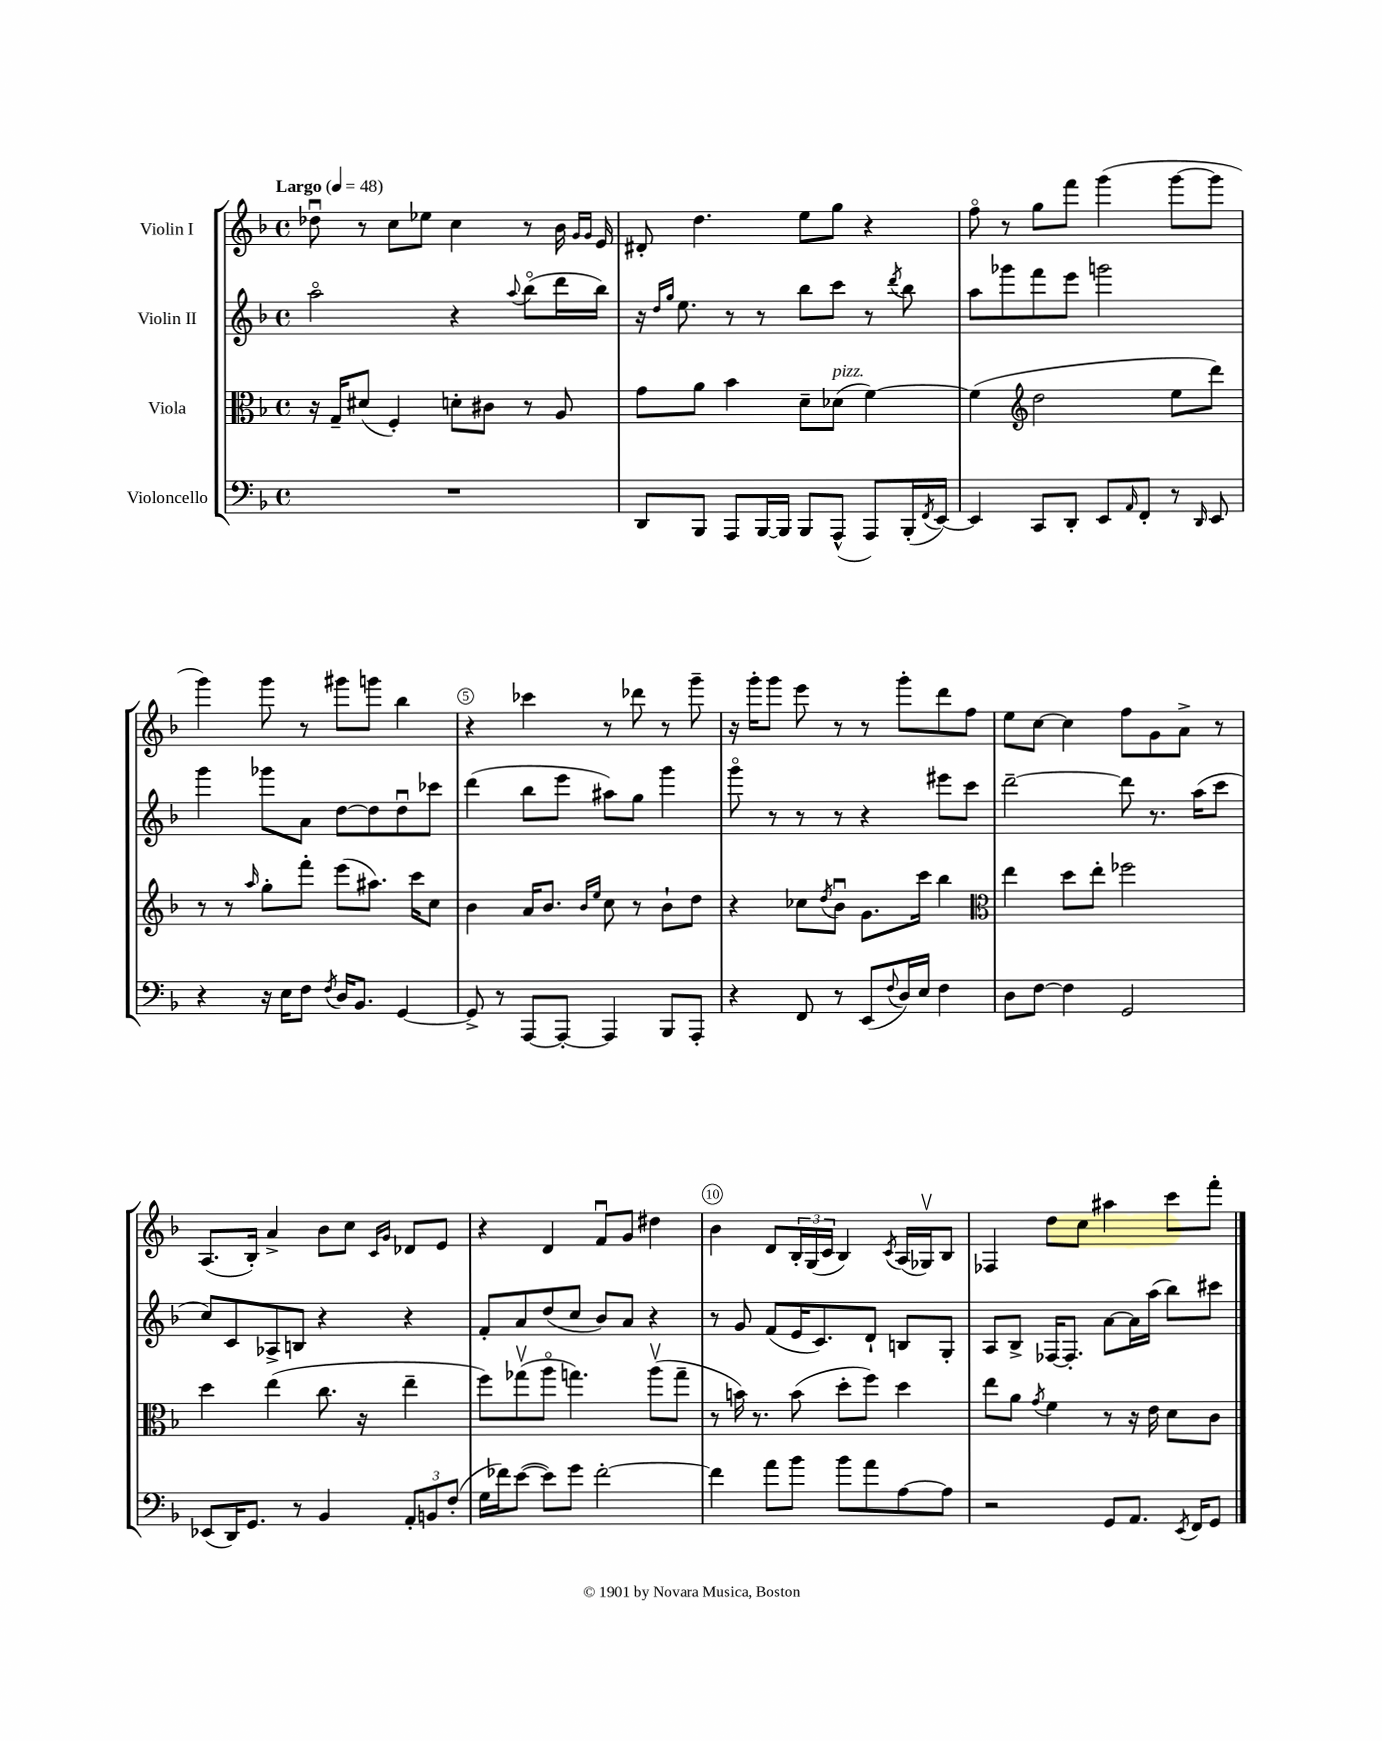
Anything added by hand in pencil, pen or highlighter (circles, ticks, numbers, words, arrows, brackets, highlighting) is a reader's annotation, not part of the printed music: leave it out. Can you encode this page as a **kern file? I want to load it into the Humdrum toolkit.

**kern	**kern	**kern	**kern
*staff4	*staff3	*staff2	*staff1
*clefF4	*clefC3	*clefG2	*clefG2
*k[b-]	*k[b-]	*k[b-]	*k[b-]
*M4/4	*M4/4	*M4/4	*M4/4
*met(c)	*met(c)	*met(c)	*met(c)
*MM48	*MM48	*MM48	*MM48
1r	16r	2aao\	8dd-u\
.	16G~/LK	.	.
.	(8d#/J	.	8r
.	4F'/)	.	8cc\L
.	.	.	8ee-\J
.	8d'\L	4r	4cc\
.	8c#\J	.	.
.	.	8qqaa/	.
.	8r	(8bb-o\L	8r
.	8A/	16ddd\L	16b-\
.	.	.	16qqg/LL
.	.	.	16qqg/JJ
.	.	16bb-\JJ)	16e/
=	=	=	=
8DD/L	8g\L	16r	8d#'/
.	.	16qqdd/LL	.
.	.	16qqgg/JJ	.
.	.	8.ee\	.
8BBB-/J	8a\J	.	4.dd\
8AAA/L	4b-\	8r	.
[16BBB-/L	.	8r	.
16BBB-/]JJ	.	.	.
8BBB-/L	8d~\L	8bb-\L	8ee\L
(8AAA^^/J	(8d-\J	8ccc\J	8gg\J
8AAA/L)	[4f\)	8r	4r
.	.	8qddd/	.
(16BBB-'/L	.	8bb-\	.
8qFF/	.	.	.
[16EE/JJ)	.	.	.
=	=	=	=
4EE/]	(4f\]	8aa\L	8ffo\
.	.	8ggg-\	8r
*	*clefG2	*	*
8CC/L	2dd\	8fff\	8gg\L
8DD'/J	.	8eee\J	8fff\J
8EE/L	.	2ggg\	(4ggg\
16qqAA/	.	.	.
8FF'/J	.	.	.
8r	8ee\L	.	[8ggg\L
16qqDD/	.	.	.
8EE/	8ddd\J)	.	8ggg\]J
=	=	=	=
4r	8r	4ggg\	4ggg\)
.	8r	.	.
.	16qqaa/	.	.
16r	8gg'\L	8ggg-\L	8ggg\
16E\LK	.	.	.
8F\J	8fff'\J	8a\J	8r
8qF/	.	.	.
16D/LK	(8eee\L	[8dd\L	8ggg#\L
8.BB-/J	.	.	.
.	8.aa#\J)	8dd\]	8ggg\J
[4GG/	.	8ddu\	4bb-\
.	16ccc\LK	.	.
.	8cc\J	8ccc-\J	.
=	=	=	=
8GG^/]	4b-\	(4ddd\	4r
8r	.	.	.
[8AAA/L	16a/LK	8bb-\L	4ccc-\
.	8.b-/J	.	.
8AAA'/_J	.	8eee\J	.
.	16qqb-/LL	.	.
.	16qqee/JJ	.	.
4AAA/]	8cc\	8aa#\L)	8r
.	8r	8gg\J	8ddd-\
8BBB-/L	8b-`\L	4ggg\	8r
8AAA'/J	8dd\J	.	8ggg~\
=	=	=	=
4r	4r	8gggo\	16r
.	.	.	16ggg'\LK
.	.	8r	8ggg\J
8FF/	8cc-\L	8r	8eee\
.	8qdd/	.	.
8r	8b-u\J	8r	8r
(8EE/L	8.g\L	4r	8r
8qqF/	.	.	.
16D/L)	.	.	8ggg'\L
16E/JJ	16ccc\Jk	.	.
4F\	4bb-\	8eee#\L	8ddd\
.	.	8ccc\J	8ff\J
=	=	=	=
*	*clefC3	*	*
8D\L	4ee\	[2ddd~\	8ee\L
[8F\J	.	.	[8cc\J
4F\]	8dd\L	.	4cc\]
.	8ee'\J	.	.
2GG/	2ff-\	8ddd\]	8ff\L
.	.	8.r	8g\
.	.	.	8a^\J
.	.	(16aa\LK	.
.	.	8ccc\J	8r
=	=	=	=
(8EE-/L	4dd\	8cc/L)	(8.A/L
16DD/K)	.	8c/	.
8.GG/J	.	.	16B-'/Jk)
.	(4ee\	8A-^/	4a^/
8r	.	8B/J	.
4BB-/	8.cc\	4r	8b-\L
.	.	.	8cc\J
.	16r	.	.
.	.	.	16qqc/LL
.	.	.	16qqg/JJ
12AA'/L	4ee~\	4r	8d-/L
12BB/	.	.	.
.	.	.	8e/J
(12F'/J	.	.	.
=	=	=	=
16G\LL	8ff\L)	8f'/L	4r
16f-\J)	.	.	.
([8e\J	(8gg-v\	8a/	.
8e\]L)	8aao\J	(8dd/	4d/
8g\J	4.gg\)	8cc/J	.
[2f-'\	.	8b-/L)	8fu/L
.	.	8a/J	8g/J
.	(8aav\L	4r	4dd#\
.	8gg~\J	.	.
=	=	=	=
4f-\]	8r	8r	4b-\
.	16b\)	8g/	.
.	8.r	.	.
8a\L	.	(8f/L	8d/L
8b-\J	(8b\	16e/K	24B-'/L
.	.	.	(24G/
.	.	8.c/)	.
.	.	.	24c/JJ
8b-\L	8dd'\L	.	4B-/)
8a\	8ff\J)	8d`/J	.
.	.	.	8qc/
[8A\	4dd\	8B/L	(16A/LL
.	.	.	16G-v/J)
8A\]J	.	8G'/J	8B-/J
=	=	=	=
2r	8ee\L	8A/L	4F-/
.	8a\J	8B-^/J	.
.	8qg/	.	.
.	4f\	[16F-/LK	8dd\L
.	.	8.F-'/]J	.
.	.	.	8cc\J
8GG/L	8r	[8a\L	4aa#\
8.AA/J	16r	16a\]L	.
.	16e\	(16aa\JJ	.
.	8d\L	8bb-\L)	8ccc\L
8qEE/	.	.	.
16FF/LK	.	.	.
8GG/J	8c\J	8ccc#\J	8fff'\J
==	==	==	==
*-	*-	*-	*-
